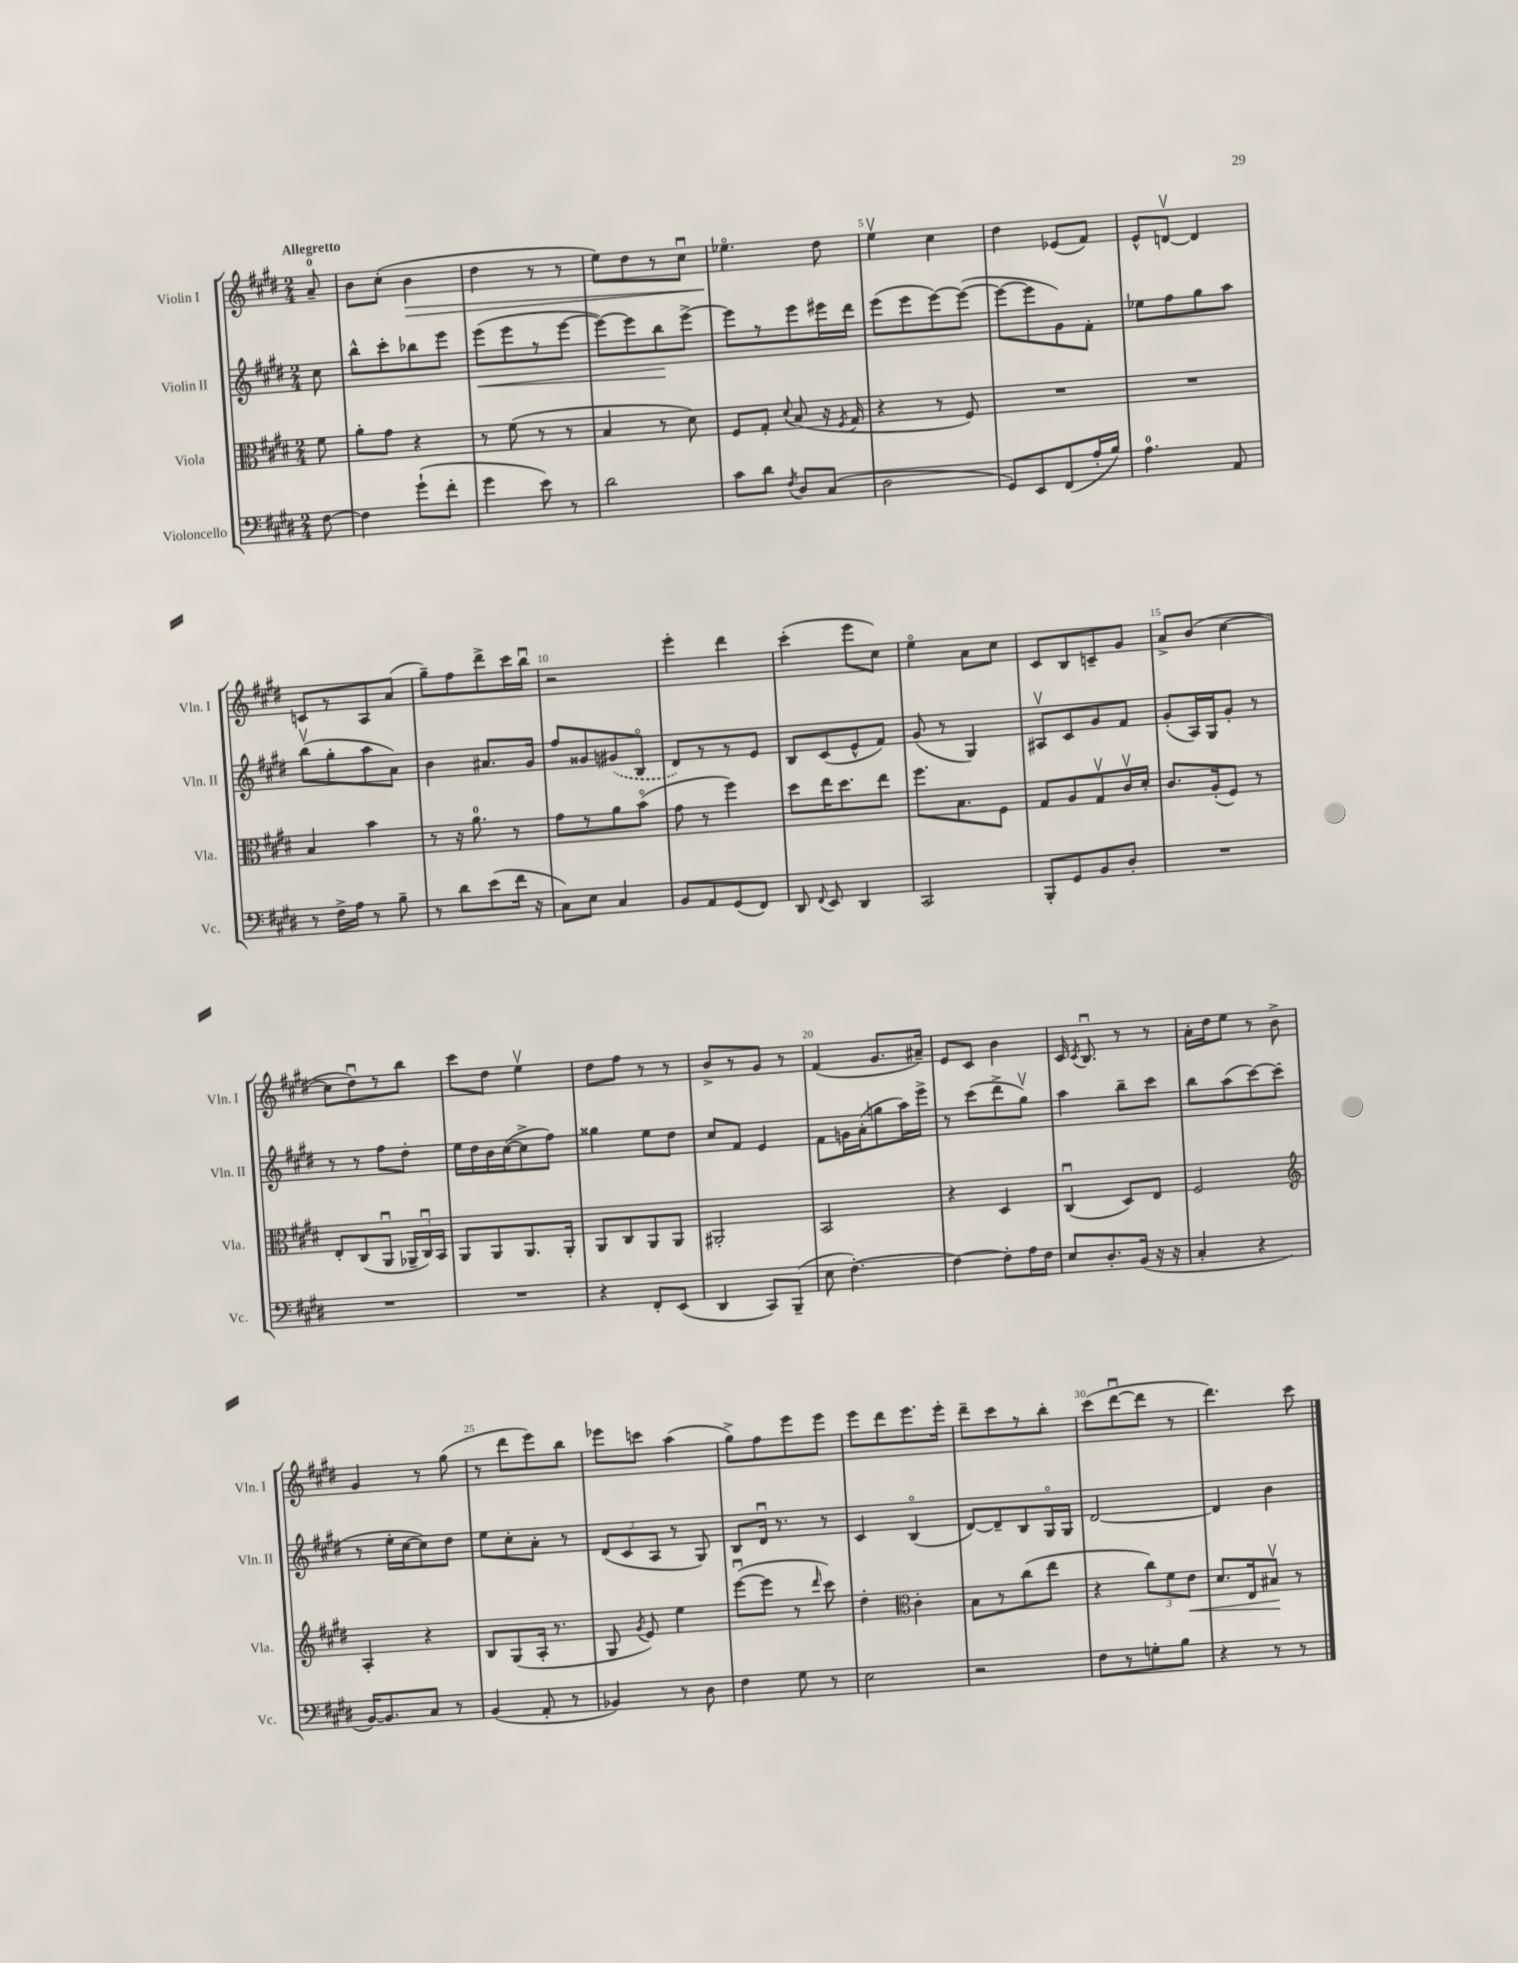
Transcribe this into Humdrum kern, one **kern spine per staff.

**kern	**kern	**kern	**kern
*staff4	*staff3	*staff2	*staff1
*clefF4	*clefC3	*clefG2	*clefG2
*k[f#c#g#d#]	*k[f#c#g#d#]	*k[f#c#g#d#]	*k[f#c#g#d#]
*M2/4	*M2/4	*M2/4	*M2/4
[8F#\	8f#\	8cc#\	8a~/
=	=	=	=
4F#\]	8a'\L	8bb^^\L	8b\L
.	8g#\J	8ccc#'\	(8cc#'\J
(8g#`\L	4r	8bb-\	4b\
8f#'\J	.	8eee\J	.
=	=	=	=
4g#\	8r	(8eee\L	4dd#\
.	(8f#\	8eee\	.
8e\)	8r	8r	8r
8r	8r	[8eee\J	8r
=	=	=	=
2d#\	4B/	8eee\_L)	8ee\L)
.	.	8eee\]	8dd#\
.	8r	8bb\	8r
.	8d#\)	[8eee^\J	8cc#u\J
=	=	=	=
8c#\L	8F#/L	8eee\]L	4.ee-o\
8d#\J	8G#'/J	8r	.
8qF#/	8qqd#/	.	.
8D#/L	(8B/	8eee\	.
(8C#/J	16r	16eee#\L	8dd#\
.	8qF#/	.	.
.	16G#/	16ddd#\JJ	.
=	=	=	=
2D#\	4r	(8eee\L	4eev\
.	.	8eee\	.
.	8r	[8eee\)	4cc#\
.	8F#/)	(8eee\_J	.
=	=	=	=
8GG#/L)	2r	8eee\_L	4dd#\
8EE/	.	8eee\]	.
(8FF#/	.	8g#\)	(8e-/L
16A'/L	.	8f#'\J	8f#/J)
16B/JJ)	.	.	.
=	=	=	=
4.A\	2r	8ee-\L	8e^^/L
.	.	8ff#\	[8dv/J
.	.	8gg#\	4d/]
8AA/	.	8aa\J	.
=	=	=	=
8r	4B/	(8bbv\L	8c/L
16F#^\LL	.	8gg#'\	8r
16A\JJ	.	.	.
8r	4b\	8aa\	8A/
8B~\	.	8a\J)	(8a/J
=	=	=	=
8r	8r	4b\	8gg#~\L)
8d#\L	16r	.	8ff#\
.	8.a\	.	.
(8e\	.	8.a#/L	8ddd#^\
16f#\Jk	8r	.	16ccc#\L
16r	.	16g#/Jk	16bbu\JJ
=	=	=	=
8C#\L)	8g#\L	8ff#/L	2r
8E\J	8r	8g##/	.
4C#/	8a\	(8g#/	.
.	(8bo\J	8Bo/J	.
=	=	=	=
8BB/L	8g#\	8d#/L)	4eee'\
8AA/	8r	8r	.
(8GG#/	4ff#\)	8r	4ddd#\
8FF#/J)	.	8e/J	.
=	=	=	=
8DD#/	8dd#\L	8B/L	(4ccc#'\
8qqFF#/	.	.	.
8EE/	16ee\K	(8c#/	.
.	8.dd#\	.	.
4DD#/	.	8e^^/	8eee\L
.	8ee\J	8f#/J)	8cc#\J)
=	=	=	=
2CC#/	8.ff#\L	(8g#/	4eeo\
.	.	8r	.
.	8.B\	.	.
.	.	4G#/)	8a\L
.	8F#\J	.	8cc#\J
=	=	=	=
8BBB'/L	8G#/L	8A#v/L	8c#/L
8GG#/	8A/	8c#/	8B/
8BB/	8G#v/	8g#/	8c~/
8D#'/J	16c#v/L	8f#/J	8g#/J
.	16d#'/JJ	.	.
=	=	=	=
2r	8.c#/L	(8g#'/L	8a^/L
.	.	16A/L)	(8b/J
.	(16A'/k	16G#/J	.
.	8F#/J)	8g#'/J	[4cc#\
.	8r	8r	.
=	=	=	=
2r	8E'/L	8r	8cc#\]L
.	(8C#/	8r	8dd#u\)
.	8AAu/J	8ff#\L	8r
.	24AA-~/LL	8dd#'\J	8bb\J
.	24C#u/)	.	.
.	24BB/JJ	.	.
=	=	=	=
2r	8AA/L	16ee\LL	8ccc#\L
.	.	16dd#\	.
.	8AA/	16b\	8dd#\J
.	.	([16cc#\J	.
.	8.AA/	8cc#^\]	4eev\
.	.	8ff#\J)	.
.	16AA'/Jk	.	.
=	=	=	=
4r	8AA/L	4gg##\	8dd#\L
.	8C#/	.	8ff#\J
8FF#'/L	8AA/	8ee\L	8r
(8EE/J	8AA/J	8dd#\J	8r
=	=	=	=
4DD#/	2AA#'/	8cc#/L	8b^/L
.	.	8f#/J	8r
8CC#/L)	.	4e/	8g#/J
(8BBB~/J	.	.	8r
=	=	=	=
8E\	2BB/	8f#\L	(4f#/
[4.F#'\)	.	16g\L	.
.	.	(16a'\J	.
.	.	8gg\	8.g#/L
.	.	16aa\L)	.
.	.	16eee^\JJ	16a#~/Jk)
=	=	=	=
4F#\_	4r	8r	8e/L
.	.	(8ccc#\L	8c#/J
8F#'\]L	4D#/	8ddd#^\	4b\
16A\L	.	8gg#v\J)	.
16F#\JJ	.	.	.
=	=	=	=
8E/L	(4C#u/	4aa\	16c#/
.	.	.	8qc#/
.	.	.	8.Bu/
8.D#'/	.	.	.
.	8D#/L)	8bb~\L	8r
(16BB/Jk	.	.	.
16r	8E/J	8ccc#\J	8r
16r	.	.	.
=	=	=	=
4C#'/	2F#/	8bb\L	16a'\LL
.	.	.	16dd#\J
.	.	(8aa\	8ee\J
4r	.	[8ccc#\)	8r
.	.	(8ccc#\]J	8b^\
=	=	=	=
*	*clefG2	*	*
[16BB/LK)	4A'/	8r	4g#/
8.BB/]	.	.	.
.	.	16ee'\LL	.
.	.	[16cc#\J	.
8C#/J	4r	8cc#\])	8r
8r	.	8dd#\J	(8gg#\
=	=	=	=
(4BB/	8B/L	8ee\L	8r
.	(8G#/	8cc#'\	8ddd#\L
8AA'/	16A'/Jk	8a'\J	8eee\)
.	8.r	.	.
8r	.	8r	8bb\J
=	=	=	=
4BB-/)	8G#/	(12d#/L	8eee-\L
.	.	12c#/	.
.	8qg#/	.	.
.	8e/)	.	8ccc\J
.	.	12A/J	.
8r	4ee\	8r	(4aa\
8D#\	.	8G#/)	.
=	=	=	=
4F#\	([8eeeu\L	8B/L	8gg#^\L)
.	8eee\]J	16d#u/Jk	8ff#\
.	.	8.r	.
8G#\	8r	.	8eee\
.	16qqddd#/	.	.
8r	8ccc#\)	8r	8eee\J
=	=	=	=
2E\	4dd#'\	4c#/	8eee\L
.	.	.	8ddd#\
*	*clefC3	*	*
.	4c#'\	(4Bo/	8.eee\
.	.	.	16eee'\Jk
=	=	=	=
2r	8B\L	[8d#/L)	8ddd#~\L
.	8r	8d#~/]	8ccc#\
.	(8cc#\	8B/	8r
.	8ee\J	16G#o/L	8bb'\J
.	.	16G#/JJ	.
=	=	=	=
8F#\L	4r	[2d#/	(8ccc#\L
8r	.	.	[8ddd#u\
8G'\	12cc#\L)	.	8ddd#\]J
.	12f#\	.	.
8B\J	.	.	8r
.	12e\J	.	.
=	=	=	=
4r	8.d#/L	4d#/]	4.ddd#\)
.	16E/k	.	.
8r	8B#v/J	4b\	.
8r	8r	.	8ccc#\
==	==	==	==
*-	*-	*-	*-
